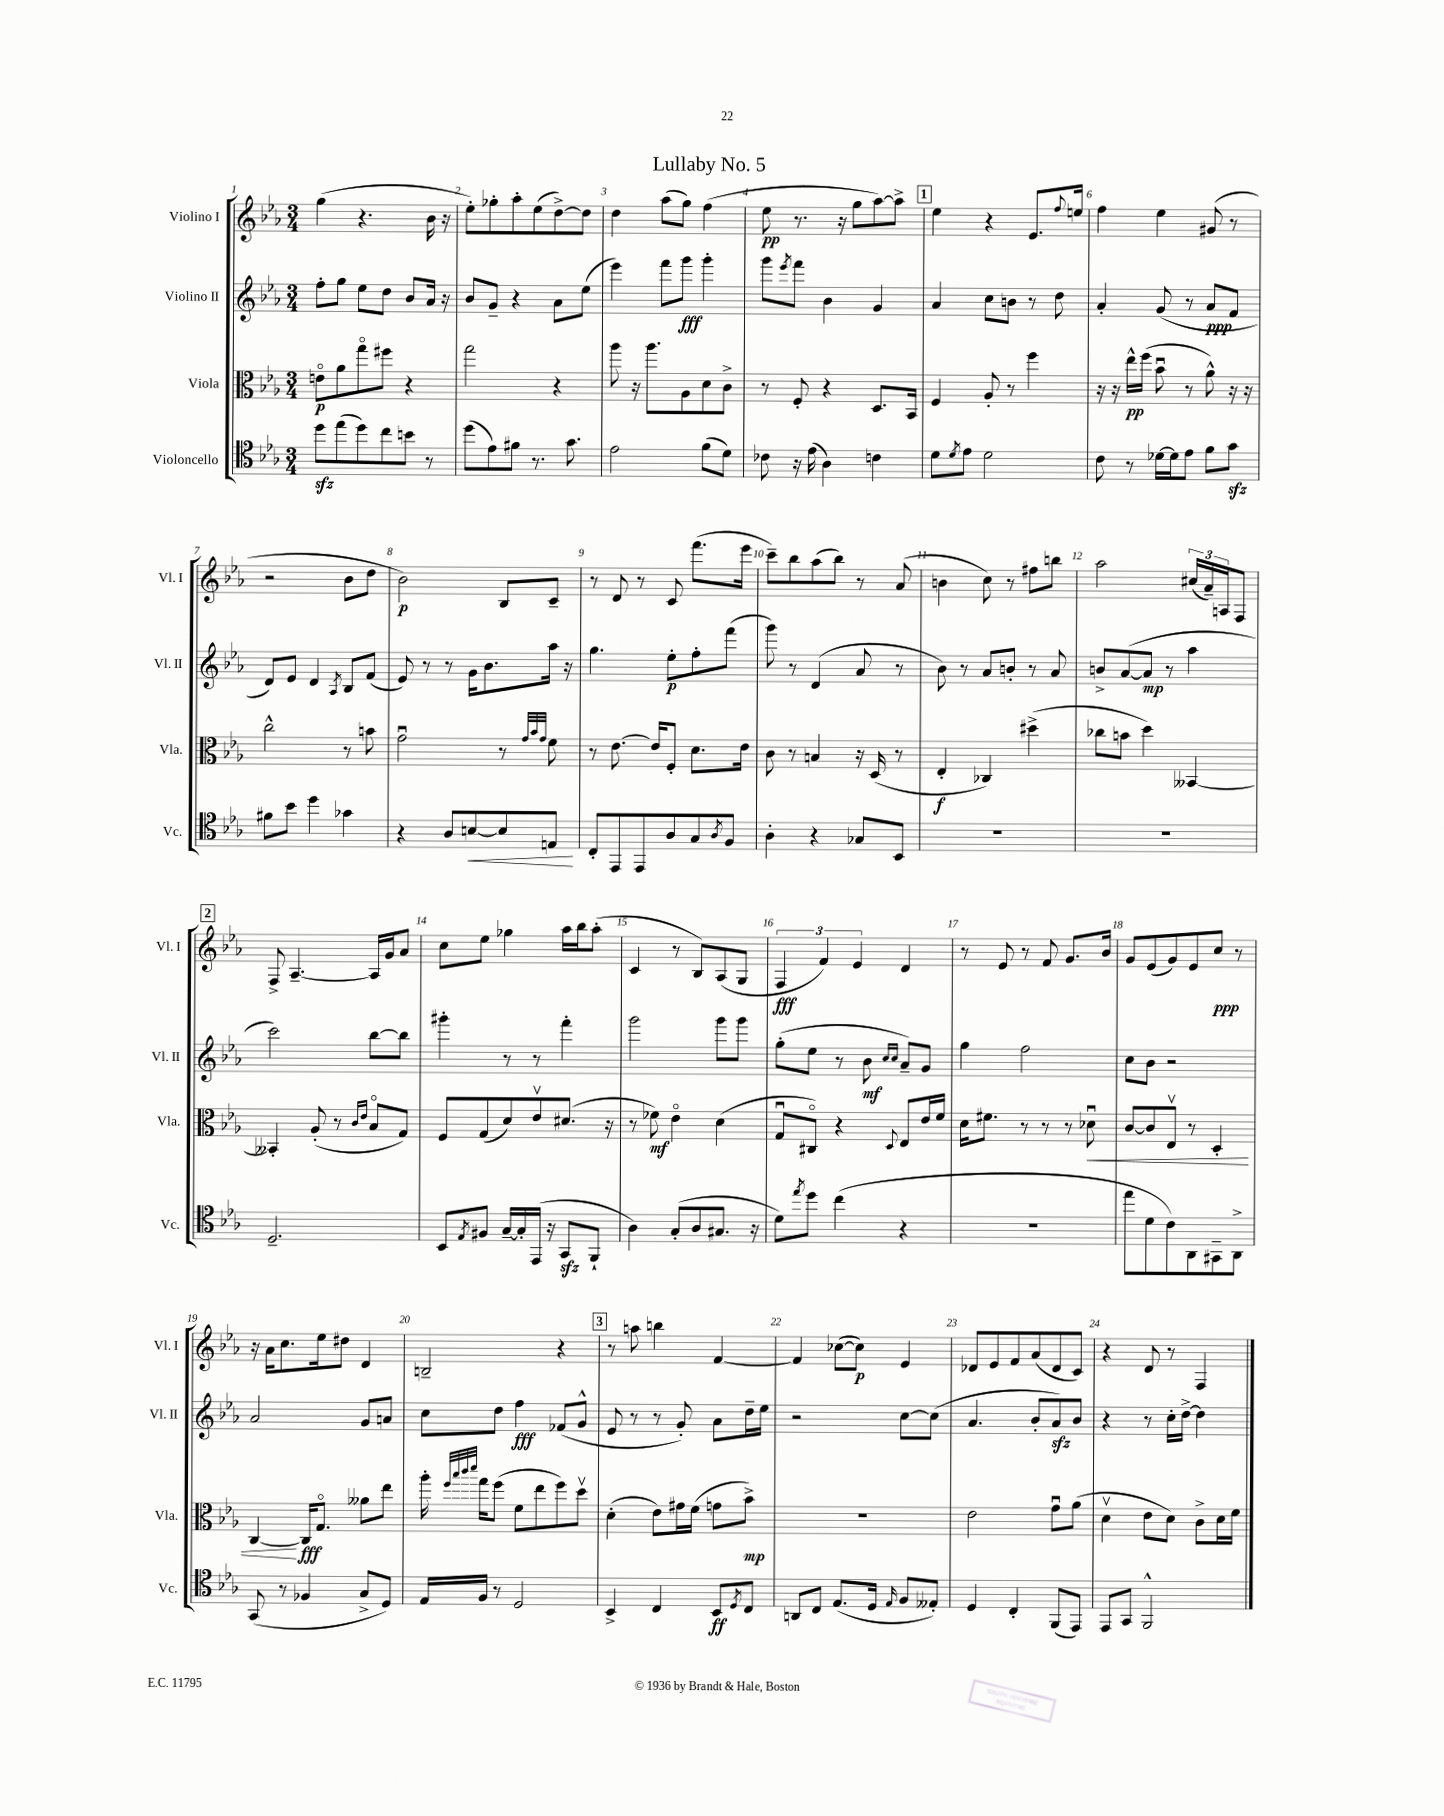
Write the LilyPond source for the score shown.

\header { title = "Lullaby No. 5" }
<<
\new StaffGroup <<
\new Staff = "s0" \with { instrumentName = "Violino I" shortInstrumentName = "Vl. I" } {
    \clef treble \key ees \major \numericTimeSignature \time 3/4
    g''4( r4. bes'16 r16 |
    ees''8-.) ges''8-. aes''8-. ees''8( d''8~->) d''8 |
    d''4 aes''8( g''8) f''4( |
    ees''8\pp r8. r16 g''8 aes''8~) aes''8-> |
    \mark \markup { \box "1" } ees''4 r4 ees'8. \appoggiatura { f''8 } e''16 |
    f''4 ees''4 gis'8( r8 |
    r2 bes'8 d''8 |
    bes'2\p) bes8 c'8-- |
    r8 d'8 r8 c'8 f'''8.( ees'''16 |
    c'''8--) bes''8 aes''8( bes''8) r8 aes'8( |
    b'4 c''8) r8 fis''8 b''8 |
    aes''2 \tuplet 3/2 { cis''16( aes'16--) a16 } f8 |
    \mark \markup { \box "2" } f8-> aes4.~-- aes16 g'16 aes'8 |
    c''8 ees''8 ges''4 aes''16 bes''16 aes''8-.( |
    c'4 r8 bes8) aes8( g8 |
    \tuplet 3/2 { f4\fff f'4) ees'4 } d'4 |
    r8 ees'8 r8 f'8 g'8. bes'16 |
    g'8 ees'8( g'8) ees'8 c''8\ppp r8 |
    r16 aes'16 c''8. ees''16 dis''8 d'4 |
    b2-- r4 |
    \mark \markup { \box "3" } r8 a''8 b''4 f'4~ |
    f'4 ces''8~( ces''8\p) ees'4 |
    des'8 ees'8 f'8 aes'8( des'8 c'8) |
    r4 d'8 r8 f4 \bar "|." |
}
\new Staff = "s1" \with { instrumentName = "Violino II" shortInstrumentName = "Vl. II" } {
    \clef treble \key ees \major \numericTimeSignature \time 3/4
    f''8-. g''8 ees''8 d''8 bes'8 aes'16 r16 |
    bes'8 g'8-- r4 aes'8 ees''8( |
    ees'''4) f'''8 g'''8\fff g'''4-. |
    g'''8 \acciaccatura { ees'''8 } f'''8 bes'4 g'4 |
    \mark \markup { \box "1" } aes'4 c''8 b'8 r8 d''8 |
    aes'4-. g'8( r8 aes'8\ppp f'8 |
    d'8) ees'8 d'4 \acciaccatura { aes8 } bes8 f'8( |
    ees'8) r8 r8 g'16 bes'8. aes''16 r16 |
    g''4. ees''8-.\p f''8-. f'''8( |
    g'''8) r8 d'4( aes'8 r8 |
    bes'8) r8 aes'8 b'8-. r8 aes'8 |
    b'8-> aes'8~( aes'8\mp r8 aes''4 |
    \mark \markup { \box "2" } c'''2) bes''8~ bes''8 |
    gis'''4-. r8 r8 f'''4-. |
    g'''2 g'''8 g'''8 |
    g''8-.( ees''8 r8 bes'8\mf \grace { c''16 c''16 } aes'8--) g'8 |
    g''4 f''2 |
    c''8 bes'8 r2 |
    aes'2 g'8 a'8 |
    c''8 d''8 f''4\fff fes'8( g'8-^ |
    \mark \markup { \box "3" } ees'8 r8 r8 g'8-.) aes'8 d''16-- ees''16 |
    r2 c''8~ c''8( |
    aes'4. bes'8-. aes'8\sfz) bes'8 |
    r4 r8 c''16-. d''16~-> d''4 \bar "|." |
}
\new Staff = "s2" \with { instrumentName = "Viola" shortInstrumentName = "Vla." } {
    \clef alto \key ees \major \numericTimeSignature \time 3/4
    e'8\flageolet\p aes'8 g''8\flageolet fis''8 r4 |
    g''2 r4 |
    aes''8 r16 aes''8. aes8 d'8 c'8-> |
    r8 f8-. r4 d8. bes,16 |
    \mark \markup { \box "1" } f4 aes8-. r8 f''4 |
    r16 r16 ees''16-^\pp f''16( bes'8\downbow r8 aes'8-^) r16 r16 |
    c''2-^ r8 b'8 |
    g'2\downbow r8 \grace { g'32 bes'32 g'32 } f'8 |
    r8 ees'8.~ ees'16 f8-. d'8. ees'16 |
    c'8 r8 b4 r16 d16( r8 |
    ees4-.\f ces4) dis''4->( |
    ces''8 b'8 d''4) beses,4~ |
    \mark \markup { \box "2" } beses,4-. aes8-.( r8 \grace { c'16 ees'16 } bes8\flageolet g8) |
    f8 g8( d'8) ees'8\upbow dis'8.( r16 |
    r8 fes'8\mf) ees'4\flageolet d'4( |
    g8\downbow cis8\flageolet) r4 \appoggiatura { d8 } ees8 ees'16 f'16 |
    d'16 fis'8. r8 r8 r8 des'8\downbow\< |
    c'8~ c'8 ees8\upbow r8 d4-. |
    c4~\! c16\fff g8.\flageolet aeses'8 ees''8 |
    aes''16-. \grace { f''32 bes''32 c'''32 d'''32 } g''16 f''8( f'8 ees''8 f''8) d''8\upbow |
    \mark \markup { \box "3" } d'4-.( ees'8) gis'16 f'16( g'8 bes'8->\mp) |
    R2. |
    ees'2 g'8\downbow aes'8( |
    d'4\upbow ees'8 d'8) c'8-> d'16 f'16 \bar "|." |
}
\new Staff = "s3" \with { instrumentName = "Violoncello" shortInstrumentName = "Vc." } {
    \clef tenor \key ees \major \numericTimeSignature \time 3/4
    d''8\sfz ees''8( d''8) c''8 b'8 r8 |
    d''8( ees'8) fis'8 r8. g'8. |
    ees'2 f'8( d'8) |
    ces'8 r16 ees'16( aes4) c'4 |
    \mark \markup { \box "1" } d'8 \acciaccatura { d'8 } ees'8 d'2 |
    c'8 r8 des'16~ des'16 ees'8 f'8 g'8\sfz |
    fis'8 bes'8 d''4 ges'4 |
    r4 aes8 b8~\< b8 e8\! |
    c8-. ees,8 ees,8 aes8 g8 \acciaccatura { aes8 } f8 |
    aes4-. r4 ges8 bes,8 |
    R2. |
    R2. |
    \mark \markup { \box "2" } d2.-- |
    bes,8 \acciaccatura { ees8 } fis8 g16~-- g16-. ees,16( r16 g,8\sfz f,8-! |
    aes4) g8-.( aes8 gis8. r16 |
    d'8) \acciaccatura { ees''8 } d''8 c''4( r4 |
    R2. |
    ees''8 d'8 c'8) aes,8 gis,8-- aes,8-> |
    g,8( r8 fes4 g8-> d8) |
    ees16 f16 r8 d2 |
    \mark \markup { \box "3" } bes,4-> c4 bes,8\ff \acciaccatura { d8 } c8 |
    a,8 c8 ees8.( d16 \grace { ees16 } f8 eeses8-.) |
    d4 c4-. f,8( ees,8) |
    ees,8 g,8 f,2-^ \bar "|." |
}
>>
>>
\layout { \context { \Score \override BarNumber.break-visibility = ##(#f #t #t) barNumberVisibility = #all-bar-numbers-visible } }
